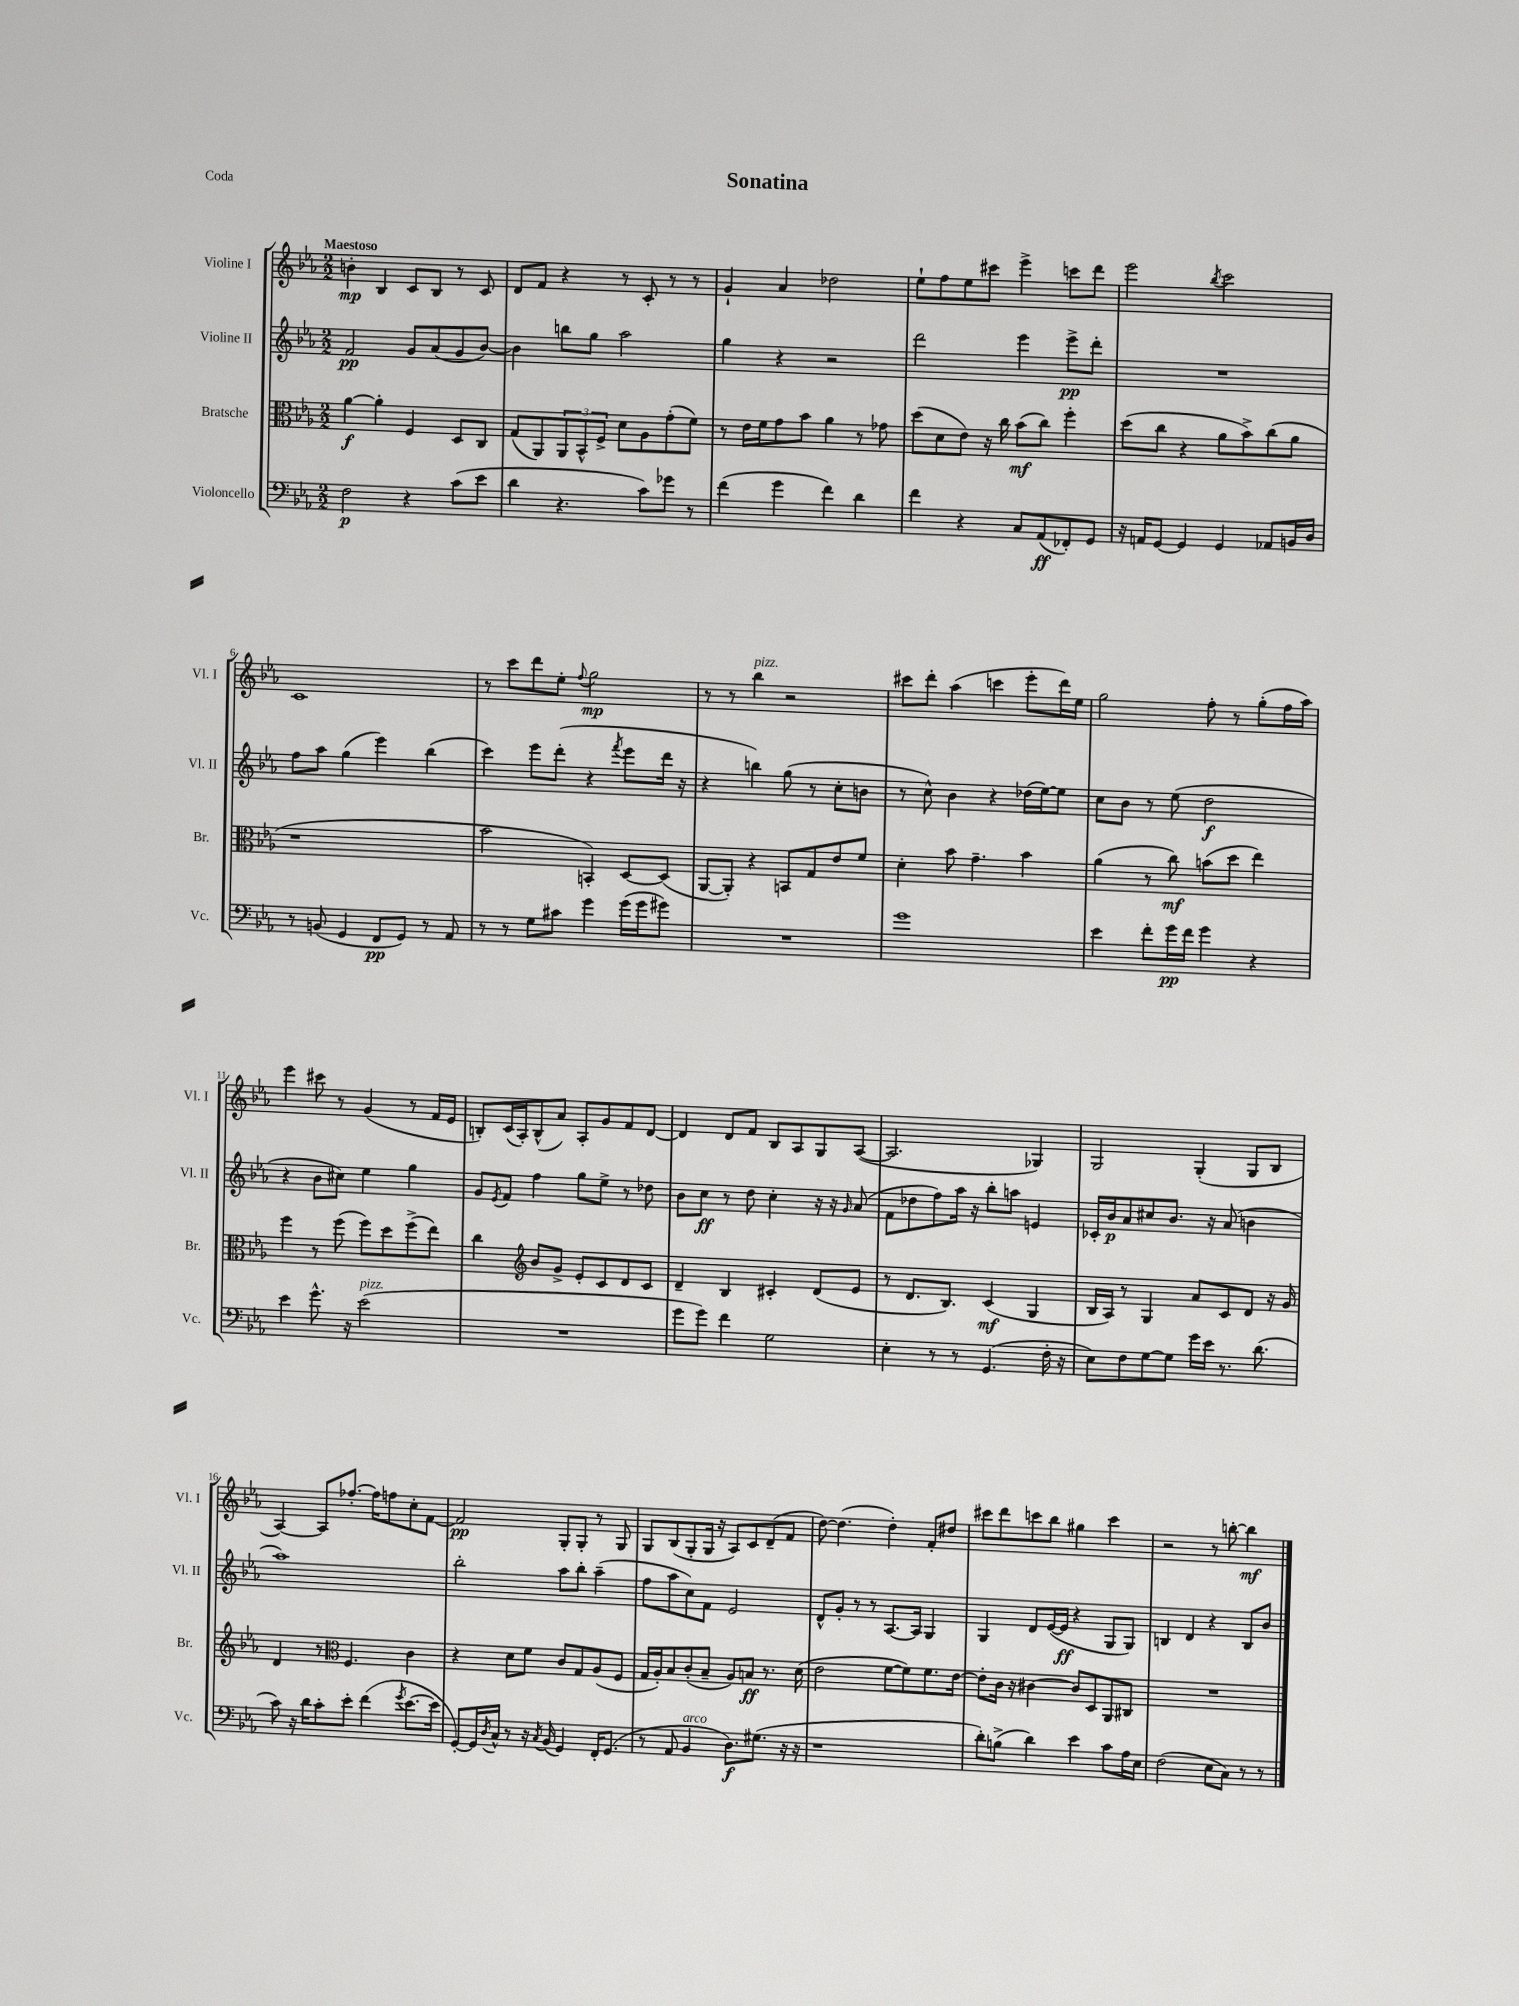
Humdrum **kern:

**kern	**kern	**kern	**kern
*staff4	*staff3	*staff2	*staff1
*clefF4	*clefC3	*clefG2	*clefG2
*k[b-e-a-]	*k[b-e-a-]	*k[b-e-a-]	*k[b-e-a-]
*M2/2	*M2/2	*M2/2	*M2/2
2F	[4a-	2f	4b'
.	4a-']	.	4B-
4r	4F	8g	8c
.	.	(8a-	8B-
(8c	8D	8g	8r
8e-	8C	[8b-)	8c
=	=	=	=
4d	(8G	4b-]	8d
.	8AA-)	.	8f
4.r	12AA-	8bb	4r
.	12BB-^^	.	.
.	.	8gg	.
.	12F^	.	.
.	8d	2aa-	8r
8c)	8A-	.	8c'
8g-	(8g'	.	8r
8r	8f)	.	8r
=	=	=	=
(4f	8r	4gg	4g`
.	16e-	.	.
.	16f	.	.
4g	8g	4r	4a-
.	8b-	.	.
4f)	4a-	2r	2dd-
4d	8r	.	.
.	8g-	.	.
=	=	=	=
4f	(8dd	2ddd	8ee-`
.	8d	.	8ff
4r	8e-)	.	8ee-
.	16r	.	8ccc#
.	16cc	.	.
8C	(8b-	4eee-	4eee-^
(8AA-	8cc)	.	.
8FF-')	4ff'	8eee-^	8ccc
8GG	.	8ddd'	8ddd
=	=	=	=
16r	(8dd	1r	2eee-
16AA	.	.	.
[8GG	8cc	.	.
4GG]	4r	.	.
.	.	.	8qbb-
4GG	8a-	.	2ccc
.	8b-^)	.	.
8AA-	(8cc	.	.
16BB	8a-	.	.
16D	.	.	.
=	=	=	=
8r	1r	8ff	1c
(8BB	.	8aa-	.
4GG	.	(4gg	.
8FF	.	4eee-)	.
8GG)	.	.	.
8r	.	(4bb-	.
8AA-	.	.	.
=	=	=	=
8r	2b-	4ccc)	8r
8r	.	.	8ccc
8G	.	8eee-	8ddd
8c#	.	(8ddd'	8ee-'
.	.	.	8qqff
4g	4BB')	4r	2gg
.	.	8qfff	.
(16g	[8D	8eee-	.
16g	.	.	.
8g#)	(8D]	16ddd	.
.	.	16r	.
=	=	=	=
1r	[8AA-	4r	8r
.	8AA-'])	.	8r
.	4r	4bb)	4bb-
.	8BB	(8gg	2r
.	8G	8r	.
.	8e-	8cc'	.
.	8f	8b	.
=	=	=	=
1g	4d'	8r	8ccc#
.	.	8cc^^)	8ddd'
.	8b-	4b-	(4aa-
.	4.g~	.	.
.	.	4r	4ccc
.	4b-	(16dd-	8eee-'
.	.	[16ee-)	.
.	.	8ee-]	16ddd)
.	.	.	16ee-
=	=	=	=
4e-	(4a-	8cc	2gg
.	.	8b-	.
8f'	8r	8r	.
16g	8cc)	(8ee-	.
16f	.	.	.
4g	(8b	2dd	8ff'
.	8dd	.	8r
4r	4ee-)	.	(8gg'
.	.	.	16ff
.	.	.	16aa-)
=	=	=	=
4e-	4ff	4r	4eee-
8.g^^	8r	8b-	8ccc#
.	(8ff	8cc#)	8r
16r	.	.	.
(2e-	8ff)	4ee-	(4g
.	8dd	.	.
.	(8ff^	4gg	8r
.	8ee-)	.	16f
.	.	.	16e-
=	=	=	=
1r	4cc	8g	8B')
.	.	8qe-	.
.	.	8f	(16c
.	.	.	16A-')
*	*clefG2	*	*
.	8b-	4ff	(8B^^
.	8g^	.	8a-)
.	8e-'	8gg	8A-'
.	8c	8ee-^	8g
.	8d	8r	8f
.	8c	8dd-	[8d
=	=	=	=
8g	4d~	8b-	4d]
8g)	.	8cc	.
4f	4B-	8r	8d
.	.	8dd	8f
2G	4c#'	4cc'	8B-
.	.	.	8A-
.	(8d	16r	8G
.	.	16r	.
.	.	16qqg	.
.	8e-	(8a-	([8A-
=	=	=	=
4E-'	8r	8f	2.A-]
.	8.d	8dd-	.
8r	.	8ff)	.
.	8.B-)	.	.
8r	.	16aa-	.
.	.	16r	.
(4.GG	(4c	8bb-'	.
.	.	8aa	.
.	4G	4e	4G-)
16F'	.	.	.
16r	.	.	.
=	=	=	=
8E-)	16B-	16c-'	2G
.	16A-)	16b-	.
8F	8r	8a-	.
[8G	4G	8cc#	.
8G]	.	8.b-	.
16g	8a-	.	(4G'
16e-	.	16r	.
8.r	8c	(8a-	.
.	8d	4b	8G
(8.d	.	.	.
.	16r	.	8B-
.	16g	.	.
=	=	=	=
8c)	4d	1aa-)	[4A-)
16r	.	.	.
16d	.	.	.
8c'	8r	.	8A-]
*	*clefC3	*	*
8e-'	4.F	.	[8.ff-'
(4f	.	.	.
.	.	.	16ff-]
.	.	.	8ff
8qg	.	.	.
[8.e-	4c	.	8cc'
.	.	.	[8f
16e-]	.	.	.
=	=	=	=
[8GG')	4r	2bb-'	2f]
16GG]	.	.	.
8qD	.	.	.
16C^^	.	.	.
8r	8d	.	.
16r	8f	.	.
8qC	.	.	.
(16BB-	.	.	.
4GG)	8c	8aa-	8G'
.	8G	8bb-'	8G'
16FF'	(8A-	(4aa-~	8r
(8.GG	.	.	.
.	8F	.	8G
=	=	=	=
8r	16G	8ff	8G
.	16A-')	.	.
8AA-	8B-	8aa-	(8B-
4BB-	(8c'	8cc)	8G'
.	8B-~	8f	16G
.	.	.	16r
8.D)	8A-)	2e-	8A-)
.	8B	.	8c
(8.G#	.	.	.
.	8.r	.	(8d~
16r	.	.	8f
16r	(16d	.	.
=	=	=	=
1r	2e-	8d^^	[8dd)
.	.	8g'	(4.dd]
.	.	8r	.
.	.	8r	.
.	[8f	[8.A-	4dd')
.	8f])	.	.
.	.	16A-]	.
.	8.f	4G	8f'
.	.	.	8dd#
.	[16e-	.	.
=	=	=	=
8d')	8e-']	4G	8ccc#
(8B^	16c	.	8ddd
.	16r	.	.
4d)	[4c#	8d	8ccc
.	.	([16e-	8bb-
.	.	16e-]	.
4e-	8c#]	4r	4gg#
.	8D	.	.
8c	8AA-	8G	4ccc
16A-	8C#	8G)	.
16E-	.	.	.
=	=	=	=
(2F	1r	4B	2r
.	.	4d	.
8E-	.	4r	8r
8C)	.	.	[8bb'
8r	.	8B	4bb]
8r	.	8b-	.
==	==	==	==
*-	*-	*-	*-
